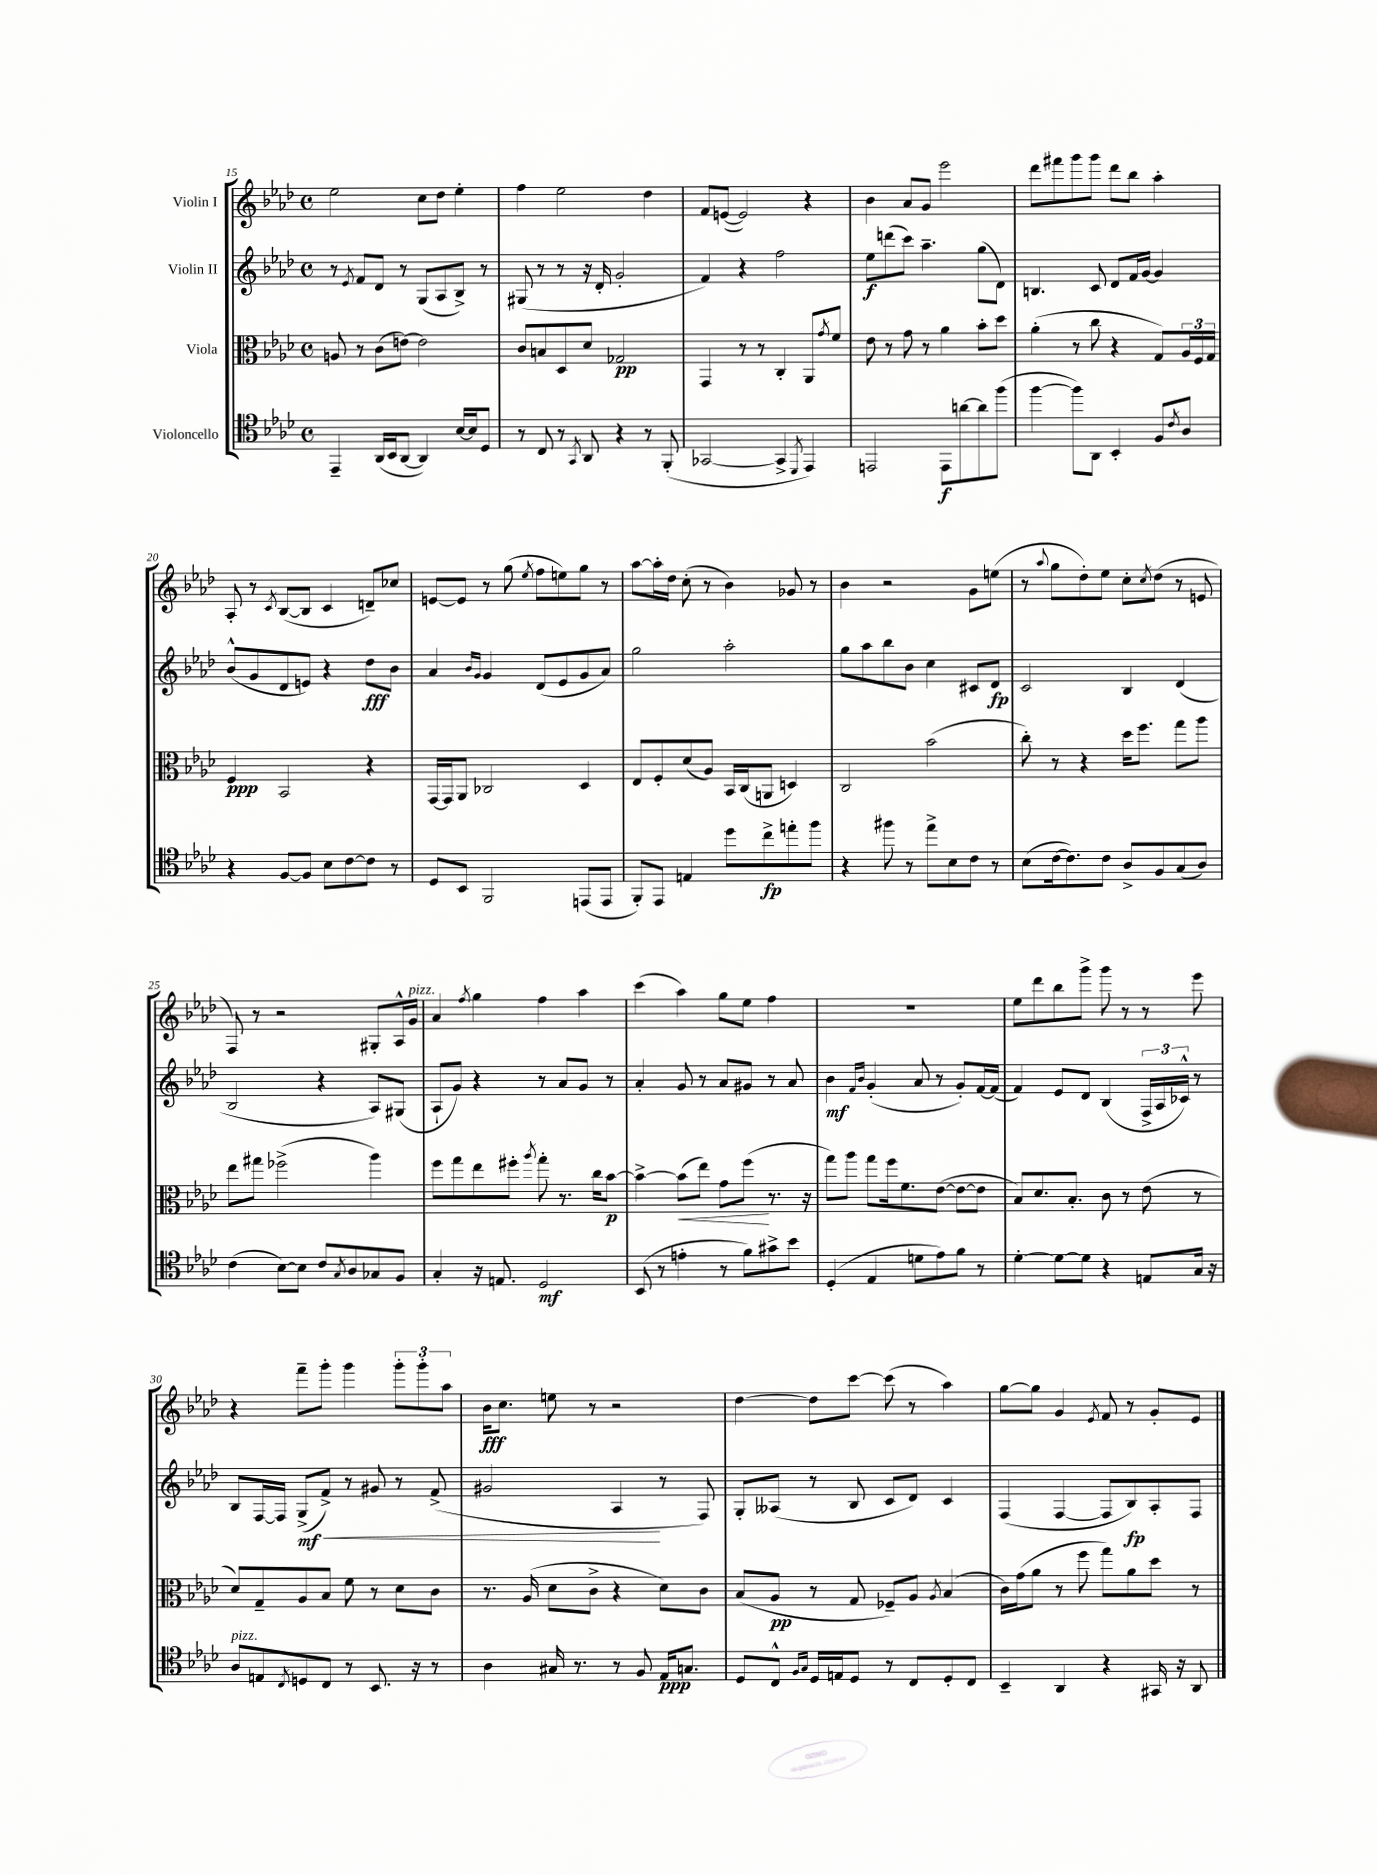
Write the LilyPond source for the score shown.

<<
\new StaffGroup <<
\new Staff = "s0" \with { instrumentName = "Violin I" } {
    \clef treble \key aes \major \defaultTimeSignature \time 4/4
    ees''2 c''8 des''8 ees''4-. |
    f''4 ees''2 des''4 |
    f'8 e'8~( e'2) r4 |
    bes'4 aes'8 g'8 ees'''2 |
    des'''8 fis'''8 g'''8 g'''8 des'''8 bes''8 aes''4-. |
    aes8-. r8 \acciaccatura { c'8 } bes8~( bes8 c'4 d'8--) ces''8 |
    e'8~ e'8 r8 g''8( \acciaccatura { ees''8 } f''8 e''8) g''8 r8 |
    aes''8~ aes''16-. des''16 c''8-.( r8 bes'4) ges'8 r8 |
    bes'4 r2 g'8 e''8( |
    r8 \appoggiatura { aes''8 } g''8 des''8-.) ees''8 c''8-. \acciaccatura { c''8 } des''8( r8 e'8 |
    f8) r8 r2 gis8-. aes16-^ g'16^\markup { \italic "pizz." } |
    aes'4 \acciaccatura { f''8 } g''4 f''4 aes''4 |
    c'''4( aes''4) g''8 ees''8 f''4 |
    R1 |
    ees''8 des'''8 bes''8 g'''8-> g'''8 r8 r8 ees'''8 |
    r4 f'''8-- g'''8-. g'''4 \tuplet 3/2 { g'''8-. g'''8-. aes''8 } |
    bes'16\fff c''8. e''8 r8 r2 |
    des''4~ des''8 c'''8~ c'''8( r8 aes''4) |
    g''8~ g''8 g'4 \acciaccatura { ees'8 } f'8 r8 g'8-. ees'8 \bar "|." |
}
\new Staff = "s1" \with { instrumentName = "Violin II" } {
    \clef treble \key aes \major \defaultTimeSignature \time 4/4
    r8 \acciaccatura { ees'8 } f'8 des'8 r8 g8( aes8 bes8->) r8 |
    gis8( r8 r8 r16 des'16-. g'2-. |
    f'4) r4 f''2 |
    ees''8\f d'''8( c'''8) aes''4.-- g''8( des'8) |
    b4. c'8 des'8 f'16 g'16~ g'4 |
    bes'8-^( g'8 des'8 e'8) r4 des''8\fff bes'8 |
    aes'4 \grace { bes'16 g'16 } g'4 des'8( ees'8 g'8 aes'8) |
    g''2 aes''2-. |
    g''8 aes''8 bes''8 bes'8 c''4 cis'8 des'8\fp |
    c'2 bes4 des'4( |
    bes2 r4 aes8) gis8( |
    aes8-! g'8) r4 r8 aes'8 g'8 r8 |
    aes'4-. g'8 r8 aes'8 gis'8 r8 aes'8 |
    bes'4\mf \grace { f'16 bes'16 } g'4-.( aes'8 r8 g'8-.) f'16~ f'16( |
    f'4) ees'8 des'8 bes4( \tuplet 3/2 { f16-> aes16 ces'16-^) } r8 |
    bes8 f16~ f16 g8->\mf\<( f'8->) r8 gis'8 r8 f'8->( |
    gis'2 aes4\! r8 f8) |
    g8-. aeses8( r8 bes8 c'8 des'8) c'4 |
    f4( f4~ f8 bes8\fp) aes8-. f8 \bar "|." |
}
\new Staff = "s2" \with { instrumentName = "Viola" } {
    \clef alto \key aes \major \defaultTimeSignature \time 4/4
    a8 r8 c'8( e'8~) e'2 |
    c'8 b8 des8 des'8 ges2\pp |
    g,4 r8 r8 c4-. aes,8 \acciaccatura { g'8 } f'8 |
    ees'8 r8 g'8 r8 aes'4 bes'8-. des''8 |
    aes'4-.( r8 c''8 r4 g8) \tuplet 3/2 { aes16 f16 g16 } |
    f4\ppp bes,2 r4 |
    g,16~ g,16 aes,8 ces2 des4 |
    ees8 f8-. des'8( aes8) bes,16 c16( a,8 d4) |
    c2 bes'2( |
    c''8-.) r8 r4 des''16 f''8. g''8 aes''8 |
    ees''8 gis''8 fes''2->( aes''4) |
    f''8 g''8 ees''8 fis''8-. \acciaccatura { aes''8 } g''8-. r8. c''16 bes'8~\p |
    bes'4~-> bes'8\<( ees''8) g'8 f''8\!( r8. r16 |
    g''8) aes''8 g''8 f''16 f'8. ees'8~( ees'8~ ees'8 |
    bes8) des'8. bes8.-. c'8 r8 ees'8( r8 |
    des'8) g8-- aes8 bes8 f'8 r8 des'8 c'8 |
    r8. aes16( des'8 c'8-> r4 des'8) c'8 |
    bes8( aes8\pp r8 g8 fes8--) aes8 \acciaccatura { aes8 } bes4( |
    c'16) g'16( aes'8 r8 f''8 g''8) aes'8 des''8 r8 \bar "|." |
}
\new Staff = "s3" \with { instrumentName = "Violoncello" } {
    \clef tenor \key aes \major \defaultTimeSignature \time 4/4
    ees,4-- aes,16( bes,16 aes,8~ aes,4) bes16~ bes16 des8 |
    r8 c8 r8 \acciaccatura { g,8 } aes,8 r4 r8 f,8-.( |
    ges,2~ ges,4-> \acciaccatura { des,8 } ees,4) |
    e,2 e,8\f a'8~ a'8 f''8( |
    f''4~ f''8) aes,8 bes,4-. f8 \acciaccatura { c'8 } aes8 |
    r4 f8~ f8 bes8 c'8~ c'8 r8 |
    des8 bes,8 f,2 e,8( e,8 |
    f,8-.) ees,8 e4 des''8 c''8->\fp e''8-. f''8 |
    r4 fis''8 r8 ees''8-> bes8 c'8 r8 |
    bes8( c'16~ c'8.) c'8 aes8-> f8 g8( aes8) |
    c'4( bes8~) bes8 c'8 \acciaccatura { g8 } aes8 ges8 f8 |
    g4-. r16 e8. des2\mf |
    bes,8( r8 e'4-. r8 f'8) gis'8-> bes'8 |
    des4-.( ees4 d'8 ees'8) f'8 r8 |
    des'4~-. des'8~ des'8 r4 e8 g16 r16 |
    aes8^\markup { \italic "pizz." } e8 \acciaccatura { c8 } d8 c8 r8 bes,8. r16 r8 |
    aes4 gis16 r8. r8 f8 ees16\ppp g8. |
    des8 c8-^ \grace { f16 g16 } des16 e16 des8 r8 c8 des8-. c8 |
    bes,4-- aes,4 r4 gis,16 r16 aes,8 \bar "|." |
}
>>
>>
\layout { \context { \Score currentBarNumber = #15 } }
